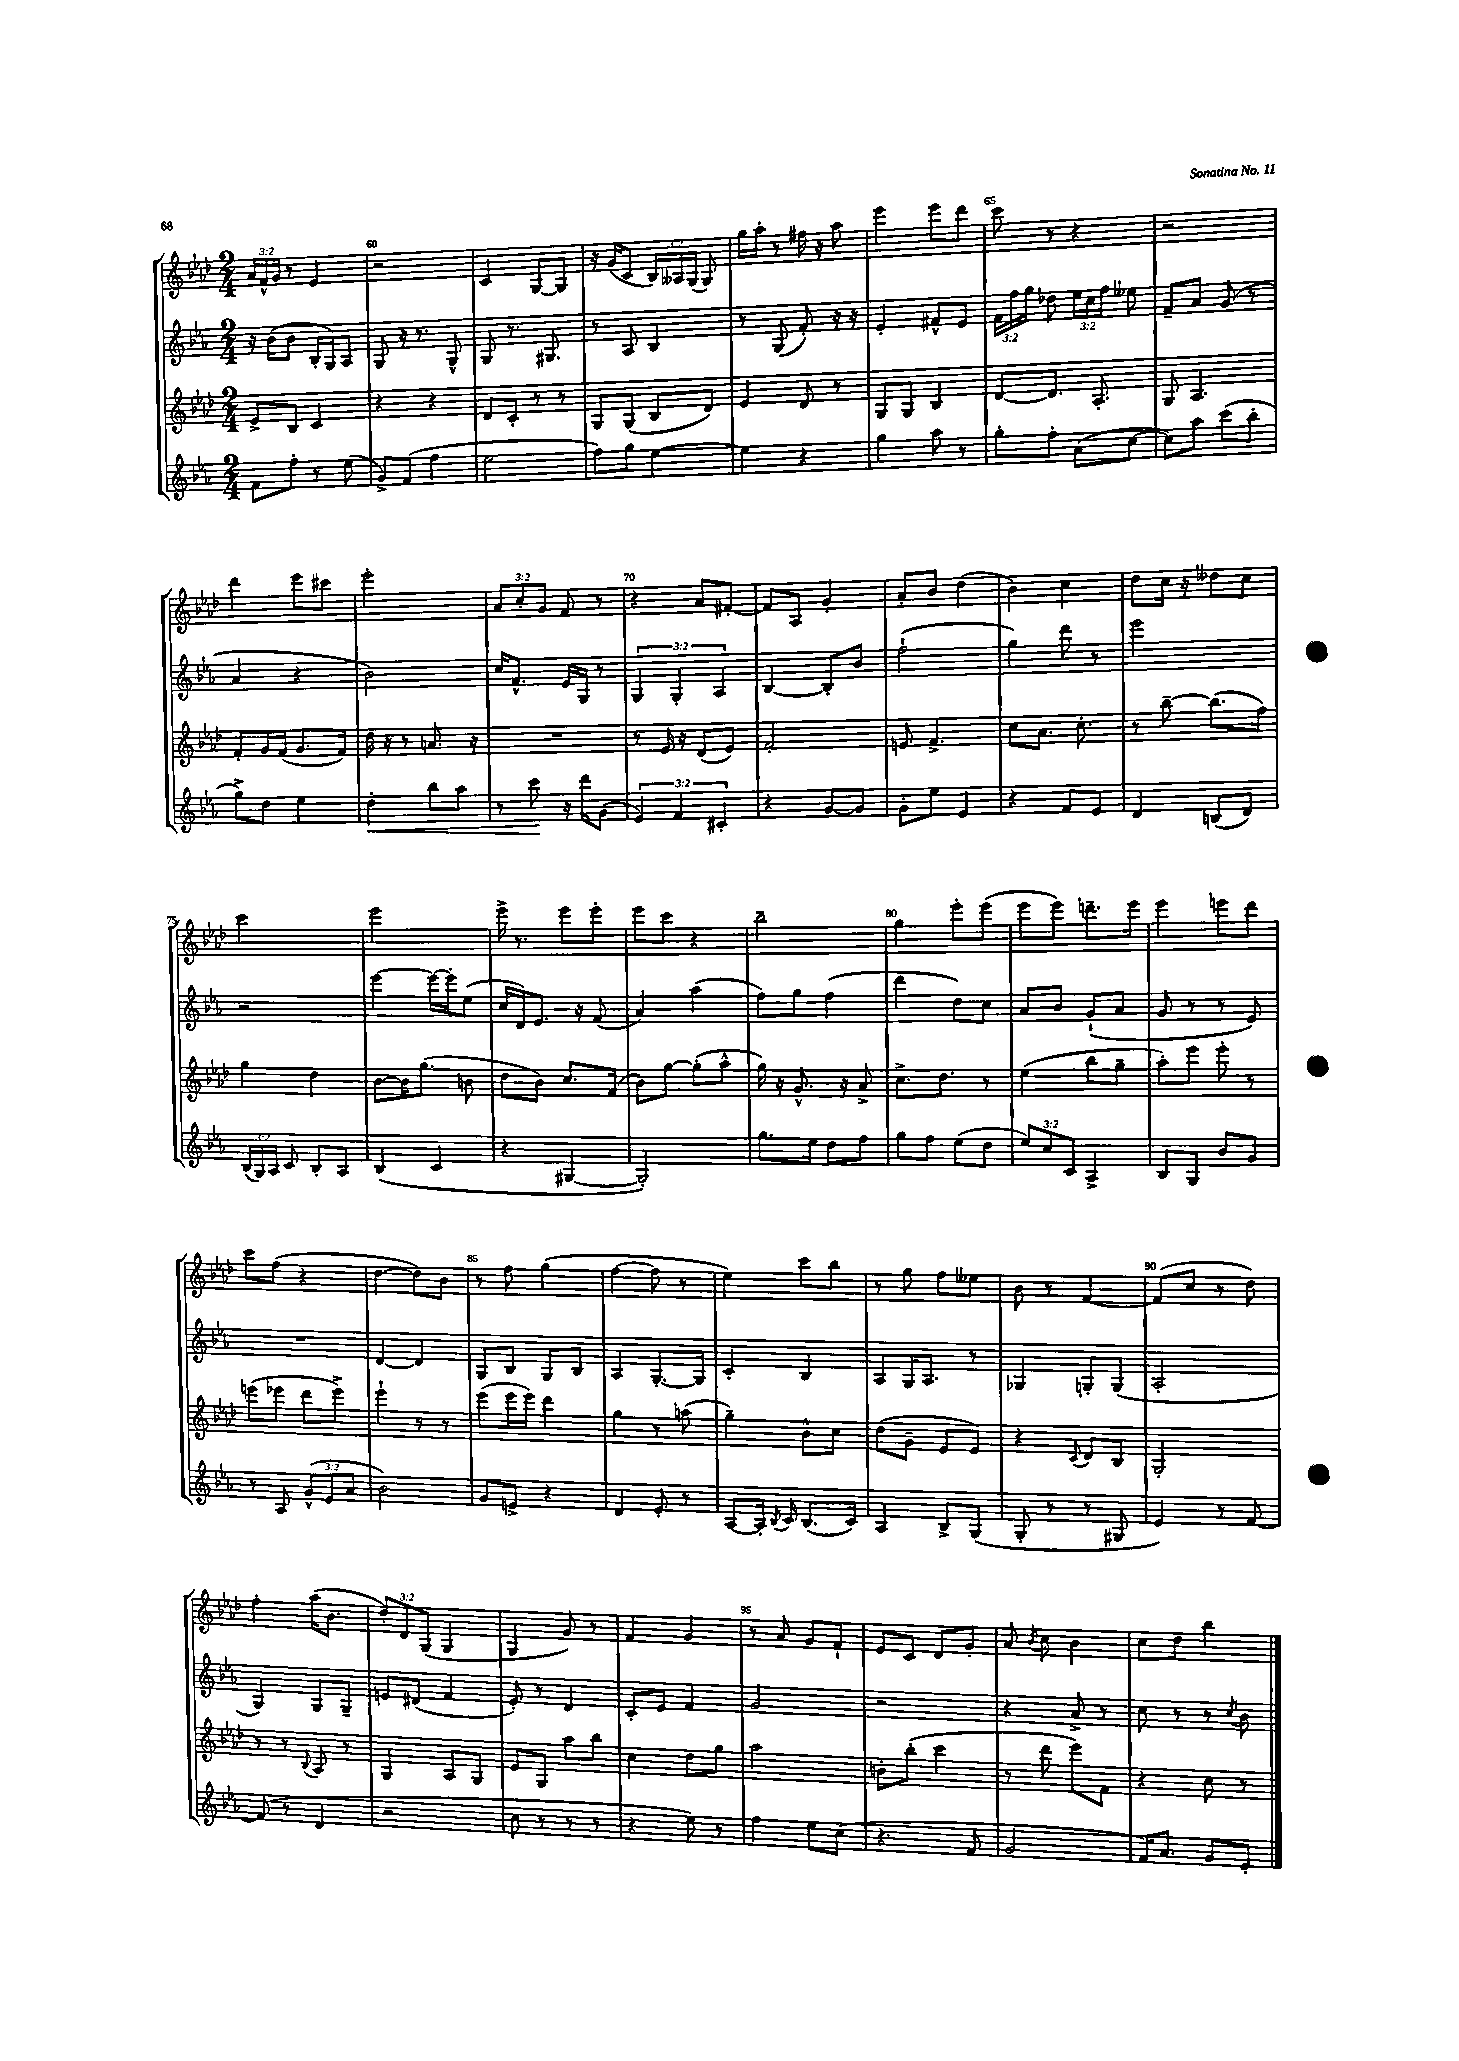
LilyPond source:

<<
\new StaffGroup <<
\new Staff = "s0" {
    \clef treble \key aes \major \numericTimeSignature \time 2/4 \override Staff.TupletNumber.text = #tuplet-number::calc-fraction-text
    \autoBeamOff \tuplet 3/2 { aes'16[ f'16-^ g'16] } r8 ees'4 |
    r2 |
    c'4 g8[~ g8] |
    r16 g'16[( c'8] \tuplet 3/2 { bes16[) aeses16 g16]( } g8) |
    g''16[ aes''16]-. r8 fis''16 r16 aes''8 |
    ees'''4 ees'''8[ des'''8] |
    c'''8 r8 r4 |
    r2 |
    des'''4 ees'''8[ cis'''8] |
    ees'''2-. |
    \tuplet 3/2 { aes'8[ c''8-. g'8] } f'8 r8 |
    r4 aes'8[ fis'8]~-. |
    fis'8[ aes8] g'4-. |
    aes'8[-. bes'8] des''4( |
    bes'4) c''4 |
    des''8[ c''16] r16 deses''8[ c''8] |
    c'''2 |
    ees'''2 |
    ees'''16-> r8. ees'''8[ ees'''8]-. |
    ees'''8[ c'''8] r4 |
    bes''2-- |
    g''4 ees'''8[-. ees'''8]( |
    ees'''8[ ees'''8]) d'''8.[-- ees'''16] |
    ees'''4 e'''8[ des'''8] |
    c'''8[ f''8]( r4 |
    des''4~ des''8[) bes'8] |
    r8 f''8 g''4( |
    f''4~ f''8 r8 |
    ees''4) c'''8[ bes''8] |
    r8 g''8 f''8[ eeses''8] |
    bes'8 r8 f'4~ |
    f'8[( c''8] r8 des''8) |
    f''4-. aes''16[( bes'8.] |
    \tuplet 3/2 { des''8[-.) des'8 g8]( } g4 |
    g4 g'8) r8 |
    f'4 g'4 |
    r8 aes'8 g'8[ f'8]-! |
    ees'8[ c'8] des'8[ g'8]-. |
    aes'8 \acciaccatura { bes'8 } c''8 bes'4 |
    c''8[ des''8] bes''4 \bar "|." |
}
\new Staff = "s1" {
    \clef treble \key ees \major \numericTimeSignature \time 2/4 \override Staff.TupletNumber.text = #tuplet-number::calc-fraction-text
    \autoBeamOff r16 bes'16[( bes'8] bes16[-. g16) aes8] |
    g8 r16 r8. g8-^ |
    g8 r8. gis8. |
    r8 aes8 bes4 |
    r8 g8( f'8-.) r16 r16 |
    ees'4-. fis'8[-^ ees'8] |
    \tuplet 3/2 { f'16[ f''16 g''16] } des''8 \tuplet 3/2 { ees''16[ c''16 f''16] } eeses''8 |
    f'8[-- aes'8] g'8( r8 |
    aes'4 r4 |
    bes'2) |
    c''16[ f'8.]-^ ees'16[ g16] r8 |
    \tuplet 3/2 { g4 g4-. aes4 } |
    bes4~ bes8[-. bes'8] |
    f''2-!( |
    g''4) d'''8 r8 |
    ees'''2 |
    r2 |
    ees'''4~ ees'''16[~ ees'''16-. ees''8]( |
    c''16[ d'16) ees'8.] r16 f'8( |
    aes'4) aes''4( |
    f''8[) g''8] f''4( |
    d'''4 d''8[) c''8] |
    aes'8[ bes'8] g'8[-!( aes'8] |
    g'8 r8 r8 ees'8) |
    R2 |
    d'4~ d'4 |
    g8[ bes8] g8[ bes8] |
    aes4 g8.[~-. g16] |
    c'4-. bes4 |
    aes8[ g16 aes8.] r8 |
    ges4 g8[-. g8]( |
    aes2-. |
    g4) g8[ g8]-- |
    e'8[ dis'8]( f'4 |
    ees'8-.) r8 d'4 |
    c'8[-. ees'8] f'4 |
    g'2 |
    r2 |
    r4 aes'8-> r8 |
    c''8 r8 r8 \acciaccatura { c''8 } bes'8 \bar "|." |
}
\new Staff = "s2" {
    \clef treble \key aes \major \numericTimeSignature \time 2/4
    \autoBeamOff ees'8[-> bes8] c'4 |
    r4 r4 |
    des'8[ c'8]-. r8 r8 |
    g8[ g8]( bes8[ des'8]) |
    ees'4 des'8 r8 |
    g8[ g8] bes4 |
    des'8[~ des'8.] aes8.-. |
    g8 aes4. |
    f'8[-. g'16 f'16]( g'8.[ f'16]) |
    des''16 r16 r8 a'8. r16 |
    R2 |
    r8 ees'16 r16 des'8[( ees'8]) |
    f'2-. |
    e'8 f'4.-> |
    c''8[ aes'8.] c''8.-. |
    r8 bes''8~-- bes''8.[( f''16]) |
    g''4 des''4 |
    bes'8[~ bes'16 g''8.]( b'8 |
    des''8[ bes'8]) c''8.[ f'16]( |
    bes'8[) g''8]~ g''8[-.( aes''8]-^ |
    g''16) r16 g'8.-^ r16 aes'8-> |
    c''8.[-> des''8.] r8 |
    ees''4( bes''8[ g''8]-- |
    aes''8[-.) ees'''8] ees'''8-. r8 |
    e'''8[( ees'''8] des'''8[ ees'''8]->) |
    ees'''4-! r8 r8 |
    ees'''8[( ees'''16 ees'''16]) des'''4 |
    g''4 r8 a''8( |
    g''4--) bes'8[-^ c''8] |
    des''8[( g'8]-- ees'8[ ees'8]) |
    r4 \appoggiatura { c'8 } des'8[ bes8] |
    g2-. |
    r8 r8 \appoggiatura { bes8 } aes8 r8 |
    g4 aes8[ g8] |
    ees'8[ g8] aes''8[ bes''8] |
    c''4 des''8[ g''8] |
    aes''2 |
    b'8[-. bes''8]-.( c'''4 |
    r8 des'''8 ees'''8[) f'8] |
    r4 c''8 r8 \bar "|." |
}
\new Staff = "s3" {
    \clef treble \key ees \major \numericTimeSignature \time 2/4 \override Staff.TupletNumber.text = #tuplet-number::calc-fraction-text
    \autoBeamOff f'8[ f''8]-. r8 ees''8( |
    g'8[->) f'8]( f''4 |
    ees''2 |
    f''8[) g''8] ees''4~ |
    ees''4 r4 |
    g''4 aes''8 r8 |
    g''8[-. f''8]-. aes'8[( c''8]~ |
    c''8[) aes''8] c'''8[( bes''8]-. |
    g''8[->) d''8] ees''4 |
    d''4-.\< bes''8[ aes''8] |
    r8 c'''8\! r16 d'''16[ g'8]( |
    \tuplet 3/2 { ees'4) f'4 cis'4-. } |
    r4 g'8[~ g'8] |
    g'8[-. ees''8] ees'4 |
    r4 f'8[ ees'8] |
    d'4 b8[( d'8]) |
    \tuplet 3/2 { bes16[( g16) aes16] } c'8 bes8[-. aes8] |
    bes4( c'4 |
    r4 gis4~ |
    gis2-.) |
    g''8.[ ees''16] d''8[ f''8] |
    g''8[ f''8] ees''8[( d''8] |
    \tuplet 3/2 { ees''8[) c''8 c'8] } aes4-> |
    bes8[ g8] bes'8[ g'8] |
    r8 aes8 \tuplet 3/2 { g'8[-^( ees'8 aes'8] } |
    bes'2) |
    g'8[ e'8]-> r4 |
    d'4 ees'8-. r8 |
    aes8[~ aes16]-. \acciaccatura { bes8 } c'16 bes8.[( c'16]) |
    aes4 bes8[-> g8]( |
    g8-. r8 r8 gis8 |
    ees'4) r8 f'8~ |
    f'8( r8 d'4 |
    r2 |
    c''8 r8 r8 r8 |
    r4 ees''8) r8 |
    f''4 ees''8[ c''8]( |
    r4. f'8 |
    g'2 |
    f'16[) aes'8.] g'8[ ees'8]-. \bar "|." |
}
>>
>>
\layout { \context { \Score currentBarNumber = #59 \override BarNumber.break-visibility = ##(#f #t #t) barNumberVisibility = #(every-nth-bar-number-visible 5) } }
